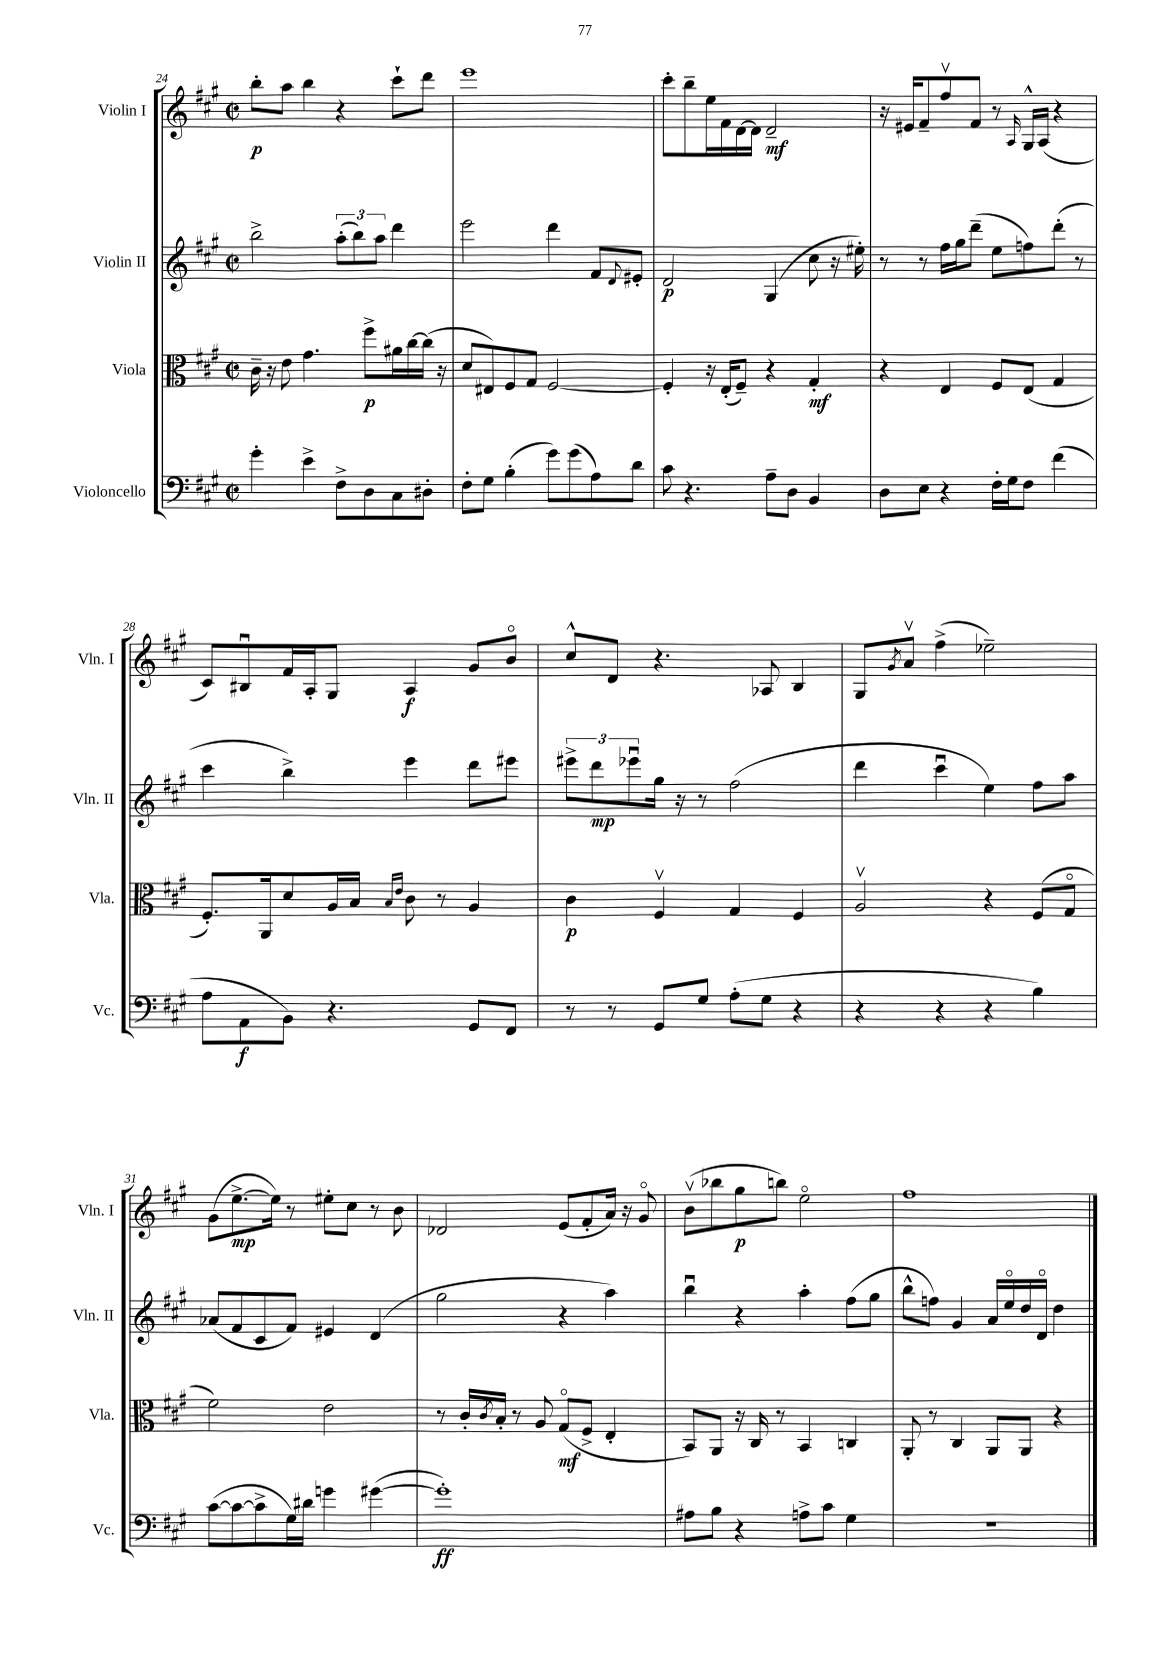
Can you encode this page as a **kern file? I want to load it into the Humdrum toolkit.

**kern	**dynam	**kern	**dynam	**kern	**dynam	**kern	**dynam
*part4	*part4	*part3	*part3	*part2	*part2	*part1	*part1
*staff4	*staff4	*staff3	*staff3	*staff2	*staff2	*staff1	*staff1
*I"Violoncello	*	*I"Viola	*	*I"Violin II	*	*I"Violin I	*
*I'Vc.	*	*I'Vla.	*	*I'Vln. II	*	*I'Vln. I	*
*clefF4	*	*clefC3	*	*clefG2	*	*clefG2	*
*k[f#c#g#]	*	*k[f#c#g#]	*	*k[f#c#g#]	*	*k[f#c#g#]	*
*M2/2	*	*M2/2	*	*M2/2	*	*M2/2	*
*met(c|)	*	*met(c|)	*	*met(c|)	*	*met(c|)	*
=24	=24	=24	=24	=24	=24	=24	=24
4g#'\	.	16c#~\	.	2bb^\	.	8bb'\L	p
.	.	16r	.	.	.	.	.
.	.	8e\	.	.	.	8aa\J	.
4e^\	.	4.g#\	.	.	.	4bb\	.
8F#^\L	.	.	.	(12aa'\L	.	4r	.
.	.	.	.	12bb\)	.	.	.
8D\	.	8ff#^\L	p	.	.	.	.
.	.	.	.	12aa\J	.	.	.
8C#\	.	16a#X\L	.	4ddd\	.	8ccc#`\L	.
.	.	[16cc#\	.	.	.	.	.
8D#X'\J	.	(16cc#\JJ]	.	.	.	8ddd\J	.
.	.	16r	.	.	.	.	.
=25	=25	=25	=25	=25	=25	=25	=25
8F#'\L	.	8d/L	.	2eee\	.	1eee	.
8G#\J	.	8E#X/)	.	.	.	.	.
(4B'\	.	8F#/	.	.	.	.	.
.	.	8G#/J	.	.	.	.	.
8g#\L)	.	[2F#/	.	4ddd\	.	.	.
(8g#\	.	.	.	.	.	.	.
8A\)	.	.	.	8f#/L	.	.	.
.	.	.	.	8qqd/	.	.	.
8d\J	.	.	.	8e#X'/J	.	.	.
=26	=26	=26	=26	=26	=26	=26	=26
8c#\	.	4F#'/]	.	2d/	p	8ccc#'\L	.
4.r	.	.	.	.	.	8bb~\	.
.	.	16r	.	.	.	16ee\L	.
.	.	(16E'/KL	.	.	.	16f#\	.
.	.	8F#~/J)	.	.	.	[16d\	.
.	.	.	.	.	.	16d\JJ]	.
8A~\L	.	4r	.	(4G#/	.	2d~/	mf
8D\J	.	.	.	.	.	.	.
4BB/	.	4G#'/	mf	8cc#\	.	.	.
.	.	.	.	16r	.	.	.
.	.	.	.	16ee#X'\)	.	.	.
=27	=27	=27	=27	=27	=27	=27	=27
8D\L	.	4r	.	8r	.	16r	.
.	.	.	.	.	.	16e#X/KL	.
8E\J	.	.	.	8r	.	8f#~/	.
4r	.	4E/	.	16ff#\LL	.	8ff#v/	.
.	.	.	.	16gg#\J	.	.	.
.	.	.	.	(8ddd~\J	.	8f#/J	.
16F#'\LL	.	8F#/L	.	8ee\L	.	8r	.
16G#\J	.	.	.	.	.	.	.
.	.	.	.	.	.	16qqA/	.
8F#\J	.	(8E/J	.	8ffn\)	.	16G#^^/LL	.
.	.	.	.	.	.	(16A/JJ	.
(4f#\	.	4G#/	.	(8ddd'\J	.	4r	.
.	.	.	.	8r	.	.	.
!!LO:LB:g=z
=28	=28	=28	=28	=28	=28	=28	=28
8A\L	.	8.F#'/L)	.	4ccc#\	.	8c#/L)	.
8AA\	f	.	.	.	.	8B#Xu/	.
.	.	16AA/k	.	.	.	.	.
8BB\J)	.	8d/	.	4bb^\)	.	16f#/L	.
.	.	.	.	.	.	16A'/J	.
4.r	.	16A/L	.	.	.	8G#/J	.
.	.	16B/JJ	.	.	.	.	.
.	.	16qqB/LL	.	.	.	.	.
.	.	16qqe/JJ	.	.	.	.	.
.	.	8c#\	.	4eee\	.	4A/	f
.	.	8r	.	.	.	.	.
8GG#/L	.	4A/	.	8ddd\L	.	8g#/L	.
8FF#/J	.	.	.	8eee#X\J	.	8b/J	.
=29	=29	=29	=29	=29	=29	=29	=29
8r	.	4c#\	p	12eee#X^\L	.	8cc#^^/L	.
.	.	.	.	12ddd\	mp	.	.
8r	.	.	.	.	.	8d/J	.
.	.	.	.	12eee-Xu\	.	.	.
8GG#/L	.	4F#v/	.	16gg#\Jk	.	4.r	.
.	.	.	.	16r	.	.	.
8G#/J	.	.	.	8r	.	.	.
(8A'\L	.	4G#/	.	(2ff#\	.	.	.
8G#\J	.	.	.	.	.	8A-X/	.
4r	.	4F#/	.	.	.	4B/	.
=30	=30	=30	=30	=30	=30	=30	=30
4r	.	2Av/	.	4ddd\	.	8G#/L	.
.	.	.	.	.	.	8qg#/	.
.	.	.	.	.	.	8av/J	.
4r	.	.	.	4ccc#u\	.	(4ff#^\	.
4r	.	4r	.	4ee\)	.	2ee-X~\)	.
4B\)	.	(8F#/L	.	8ff#\L	.	.	.
.	.	8G#/J	.	8aa\J	.	.	.
!!LO:LB:g=z
=31	=31	=31	=31	=31	=31	=31	=31
([8c#\L	.	2f#\)	.	(8a-X/L	.	(8g#\L	.
8c#\_	.	.	.	8f#/	.	[8.ee^\	mp
8c#^\]	.	.	.	8c#/	.	.	.
.	.	.	.	.	.	16ee\Jk])	.
16G#\L)	.	.	.	8f#/J)	.	8r	.
16d#X\JJ	.	.	.	.	.	.	.
4gn\	.	2e\	.	4e#X/	.	8ee#X'\L	.
.	.	.	.	.	.	8cc#\J	.
([4g#X\	.	.	.	(4d/	.	8r	.
.	.	.	.	.	.	8b\	.
=32	=32	=32	=32	=32	=32	=32	=32
1g#'])	ff	8r	.	2gg#\	.	2d-X/	.
.	.	16c#'/LL	.	.	.	.	.
.	.	8qc#/	.	.	.	.	.
.	.	16B'/JJ	.	.	.	.	.
.	.	8r	.	.	.	.	.
.	.	8A/	.	.	.	.	.
.	.	(8G#/L	mf	4r	.	(8e/L	.
.	.	8F#^/J	.	.	.	8f#'/	.
.	.	4E'/	.	4aa\)	.	16a/Jk)	.
.	.	.	.	.	.	16r	.
.	.	.	.	.	.	8g#/	.
=33	=33	=33	=33	=33	=33	=33	=33
8A#X\L	.	8BB/L)	.	4bbu\	.	(8bv\L	.
8B\J	.	8AA/J	.	.	.	8bb-X\	.
4r	.	16r	.	4r	.	8gg#\	p
.	.	16C#/	.	.	.	.	.
.	.	8r	.	.	.	8bbn\J)	.
8An^\L	.	4BB/	.	4aa'\	.	2ee\	.
8c#\J	.	.	.	.	.	.	.
4G#\	.	4Cn/	.	(8ff#\L	.	.	.
.	.	.	.	8gg#\J	.	.	.
=34	=34	=34	=34	=34	=34	=34	=34
1r	.	8AA'/	.	8bb^^\L	.	1ff#	.
.	.	8r	.	8ffn\J)	.	.	.
.	.	4C#/	.	4g#/	.	.	.
.	.	8AA/L	.	16a/LL	.	.	.
.	.	.	.	16ee/	.	.	.
.	.	8AA/J	.	16dd/	.	.	.
.	.	.	.	16d/JJ	.	.	.
.	.	4r	.	4dd\	.	.	.
==	==	==	==	==	==	==	==
*-	*-	*-	*-	*-	*-	*-	*-
